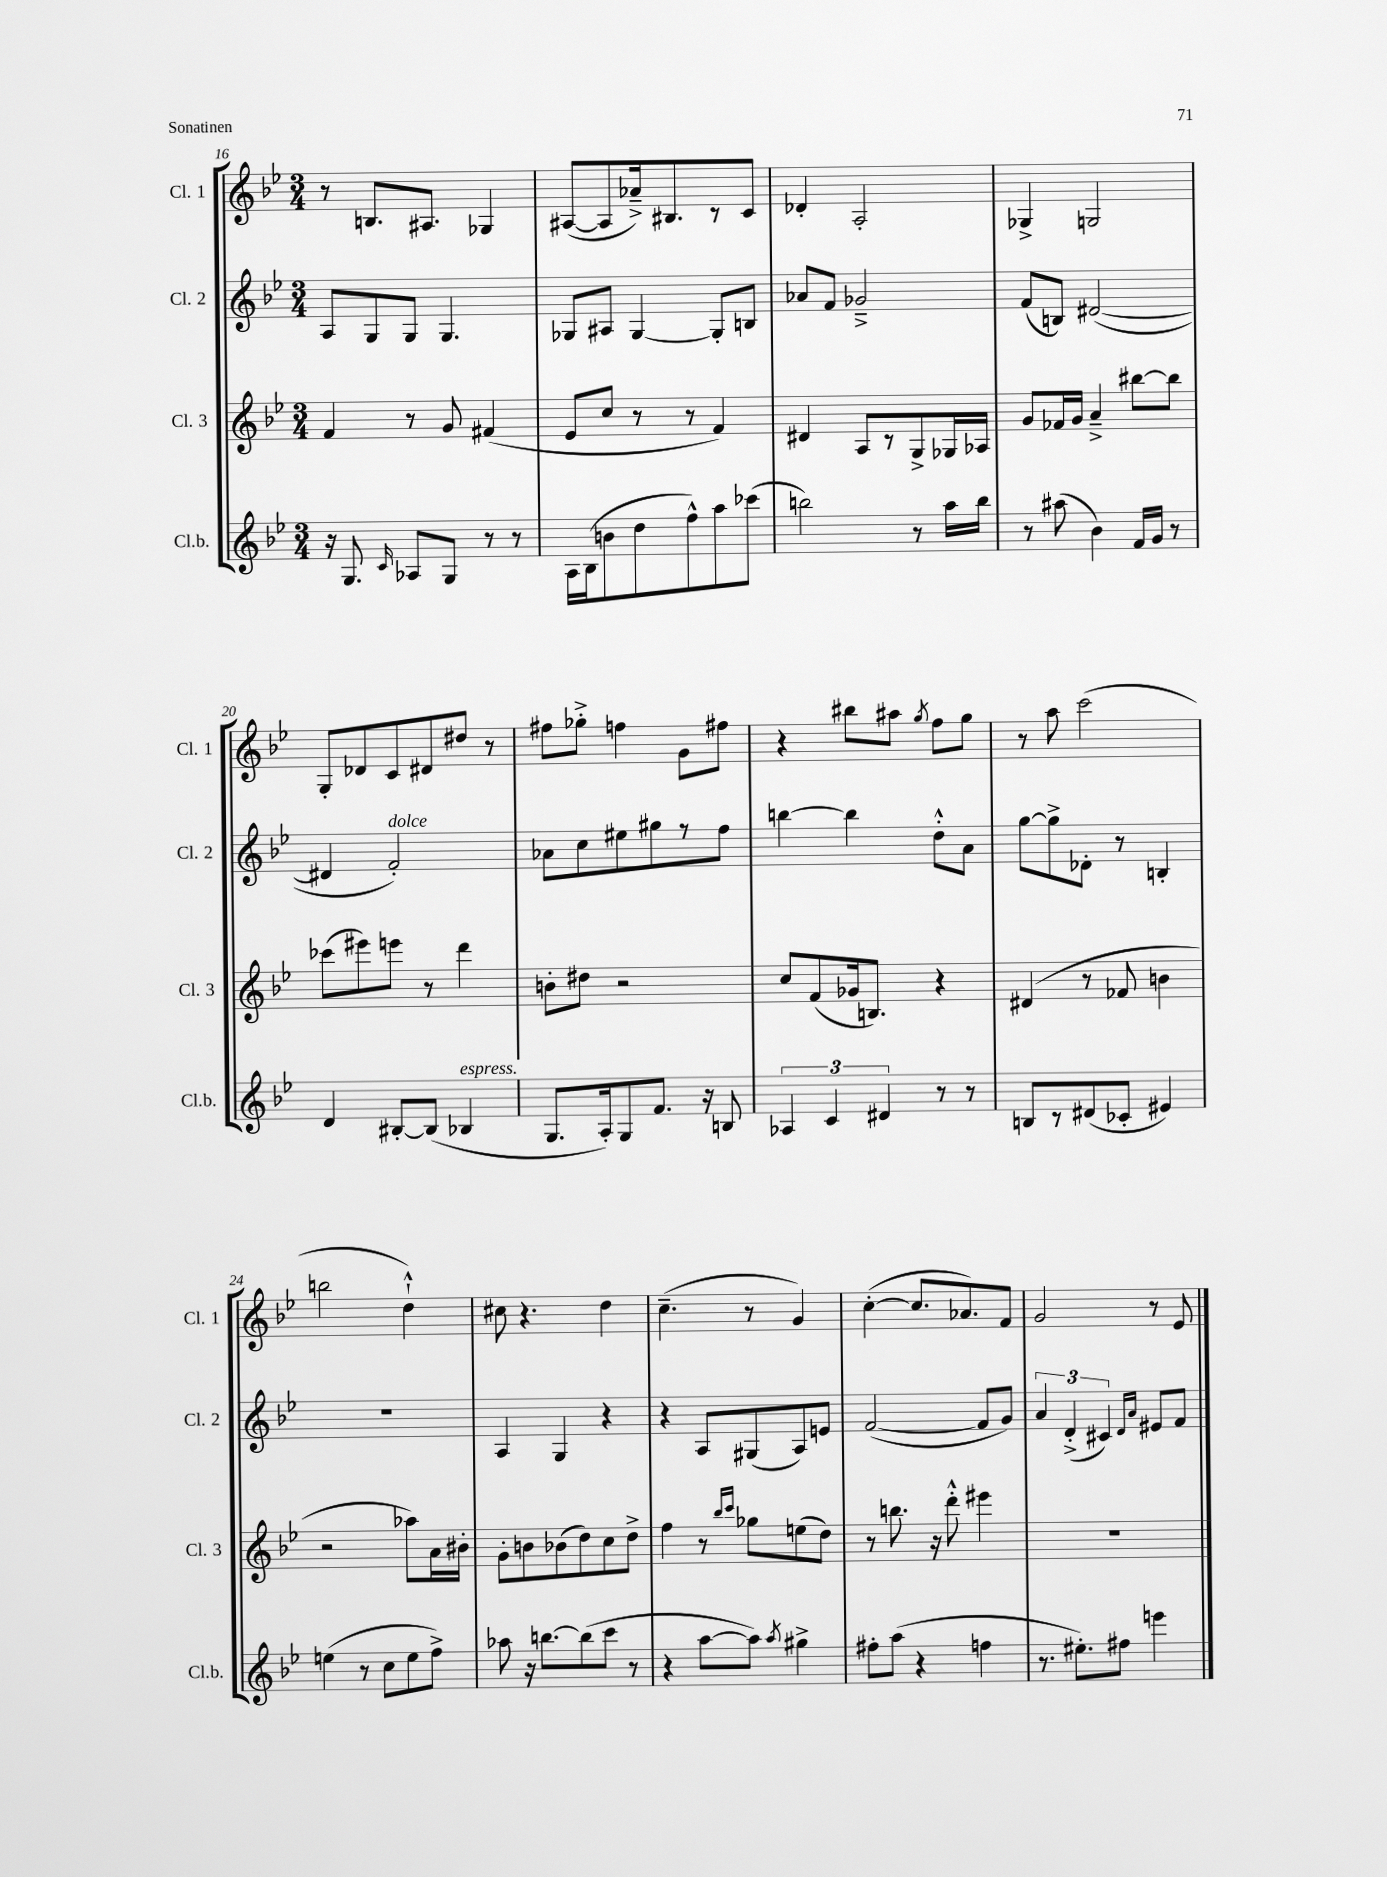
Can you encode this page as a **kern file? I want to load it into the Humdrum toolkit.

**kern	**kern	**kern	**kern
*staff4	*staff3	*staff2	*staff1
*clefG2	*clefG2	*clefG2	*clefG2
*k[b-e-]	*k[b-e-]	*k[b-e-]	*k[b-e-]
*M3/4	*M3/4	*M3/4	*M3/4
16r	4f	8A	8r
8.G	.	.	.
.	.	8G	8.B
16qqc	.	.	.
8A-	8r	8G	.
.	.	.	8.A#
8G	8g	4.G	.
8r	(4f#	.	4G-
8r	.	.	.
=	=	=	=
16A	8e-	8G-	([8A#
(16B-	.	.	.
8b	8cc	8A#	8A#]
8dd	8r	[4G-	16a-~^)
.	.	.	8.B#
8ff^^)	8r	.	.
8aa	4f)	8G-']	8r
(8ccc-	.	8B	8c
=	=	=	=
2bb)	4d#	8a-	4d-'
.	.	8f	.
.	8A	2g-~^	2A'
.	8r	.	.
8r	8G^	.	.
16aa	16G-	.	.
16bb	16A-	.	.
=	=	=	=
8r	8g	(8f	4G-^
(8aa#	16f-	8B)	.
.	16g	.	.
4b-)	4a~^	([2d#	2G
16f	[8bb#	.	.
16g	.	.	.
8r	8bb#]	.	.
=	=	=	=
4d	(8ccc-	4d#]	8G'
.	8eee#)	.	8d-
[8B#'	8eee	2f')	8c
(8B#]	8r	.	8d#
4B-	4ddd	.	8dd#
.	.	.	8r
=	=	=	=
8.G	8b'	8a-	8ff#
.	8dd#	8cc	8gg-'^
16A')	.	.	.
8G	2r	8ee#	4ff
8.f	.	8gg#	.
.	.	8r	8g
16r	.	.	.
8B	.	8ff	8ff#
=	=	=	=
6A-	8cc	[4bb	4r
.	(8f	.	.
6c	.	.	.
.	16g-	4bb]	8bb#
.	8.B)	.	.
6d#	.	.	.
.	.	.	8aa#
.	.	.	8qgg
8r	4r	8dd'^^	8ff
8r	.	8a	8gg
=	=	=	=
8B	(4d#	[8gg	8r
8r	.	8gg^]	8aa
(8d#	8r	8d-'	(2ccc
8c-'	8f-	8r	.
4e#)	4b	4B'	.
=	=	=	=
(4ee	2r	2.r	2bb
8r	.	.	.
8cc	.	.	.
8ee	8aa-)	.	4dd`^^)
8ff^)	16a	.	.
.	16b#'	.	.
=	=	=	=
8aa-	8g'	4A	8cc#
16r	8b	.	4.r
[8.bb	.	.	.
.	(8b-	4G	.
(8bb]	8dd)	.	.
8ccc	8cc	4r	4dd
8r	8dd^	.	.
=	=	=	=
4r	4ff	4r	(4.cc~
[8aa	8r	8A	.
.	16qqbb-	.	.
.	16qqccc	.	.
8aa])	8gg-	(8G#	8r
8qaa	.	.	.
4gg#^	(8ee	8A)	4g)
.	8dd)	8e	.
=	=	=	=
8ff#'	8r	([2f	([4cc'
(8aa	8.bb	.	.
4r	.	.	8.cc]
.	16r	.	.
.	8ddd'^^	.	.
.	.	.	8.a-)
4ff	4eee#	8f]	.
.	.	8g)	8f
=	=	=	=
8.r	2.r	6a	2g
.	.	(6d'^	.
8.ee#')	.	.	.
.	.	6c#)	.
8ff#	.	.	.
.	.	16qqd	.
.	.	16qqa	.
4eee	.	8e#	8r
.	.	8f	8e-
==	==	==	==
*-	*-	*-	*-
